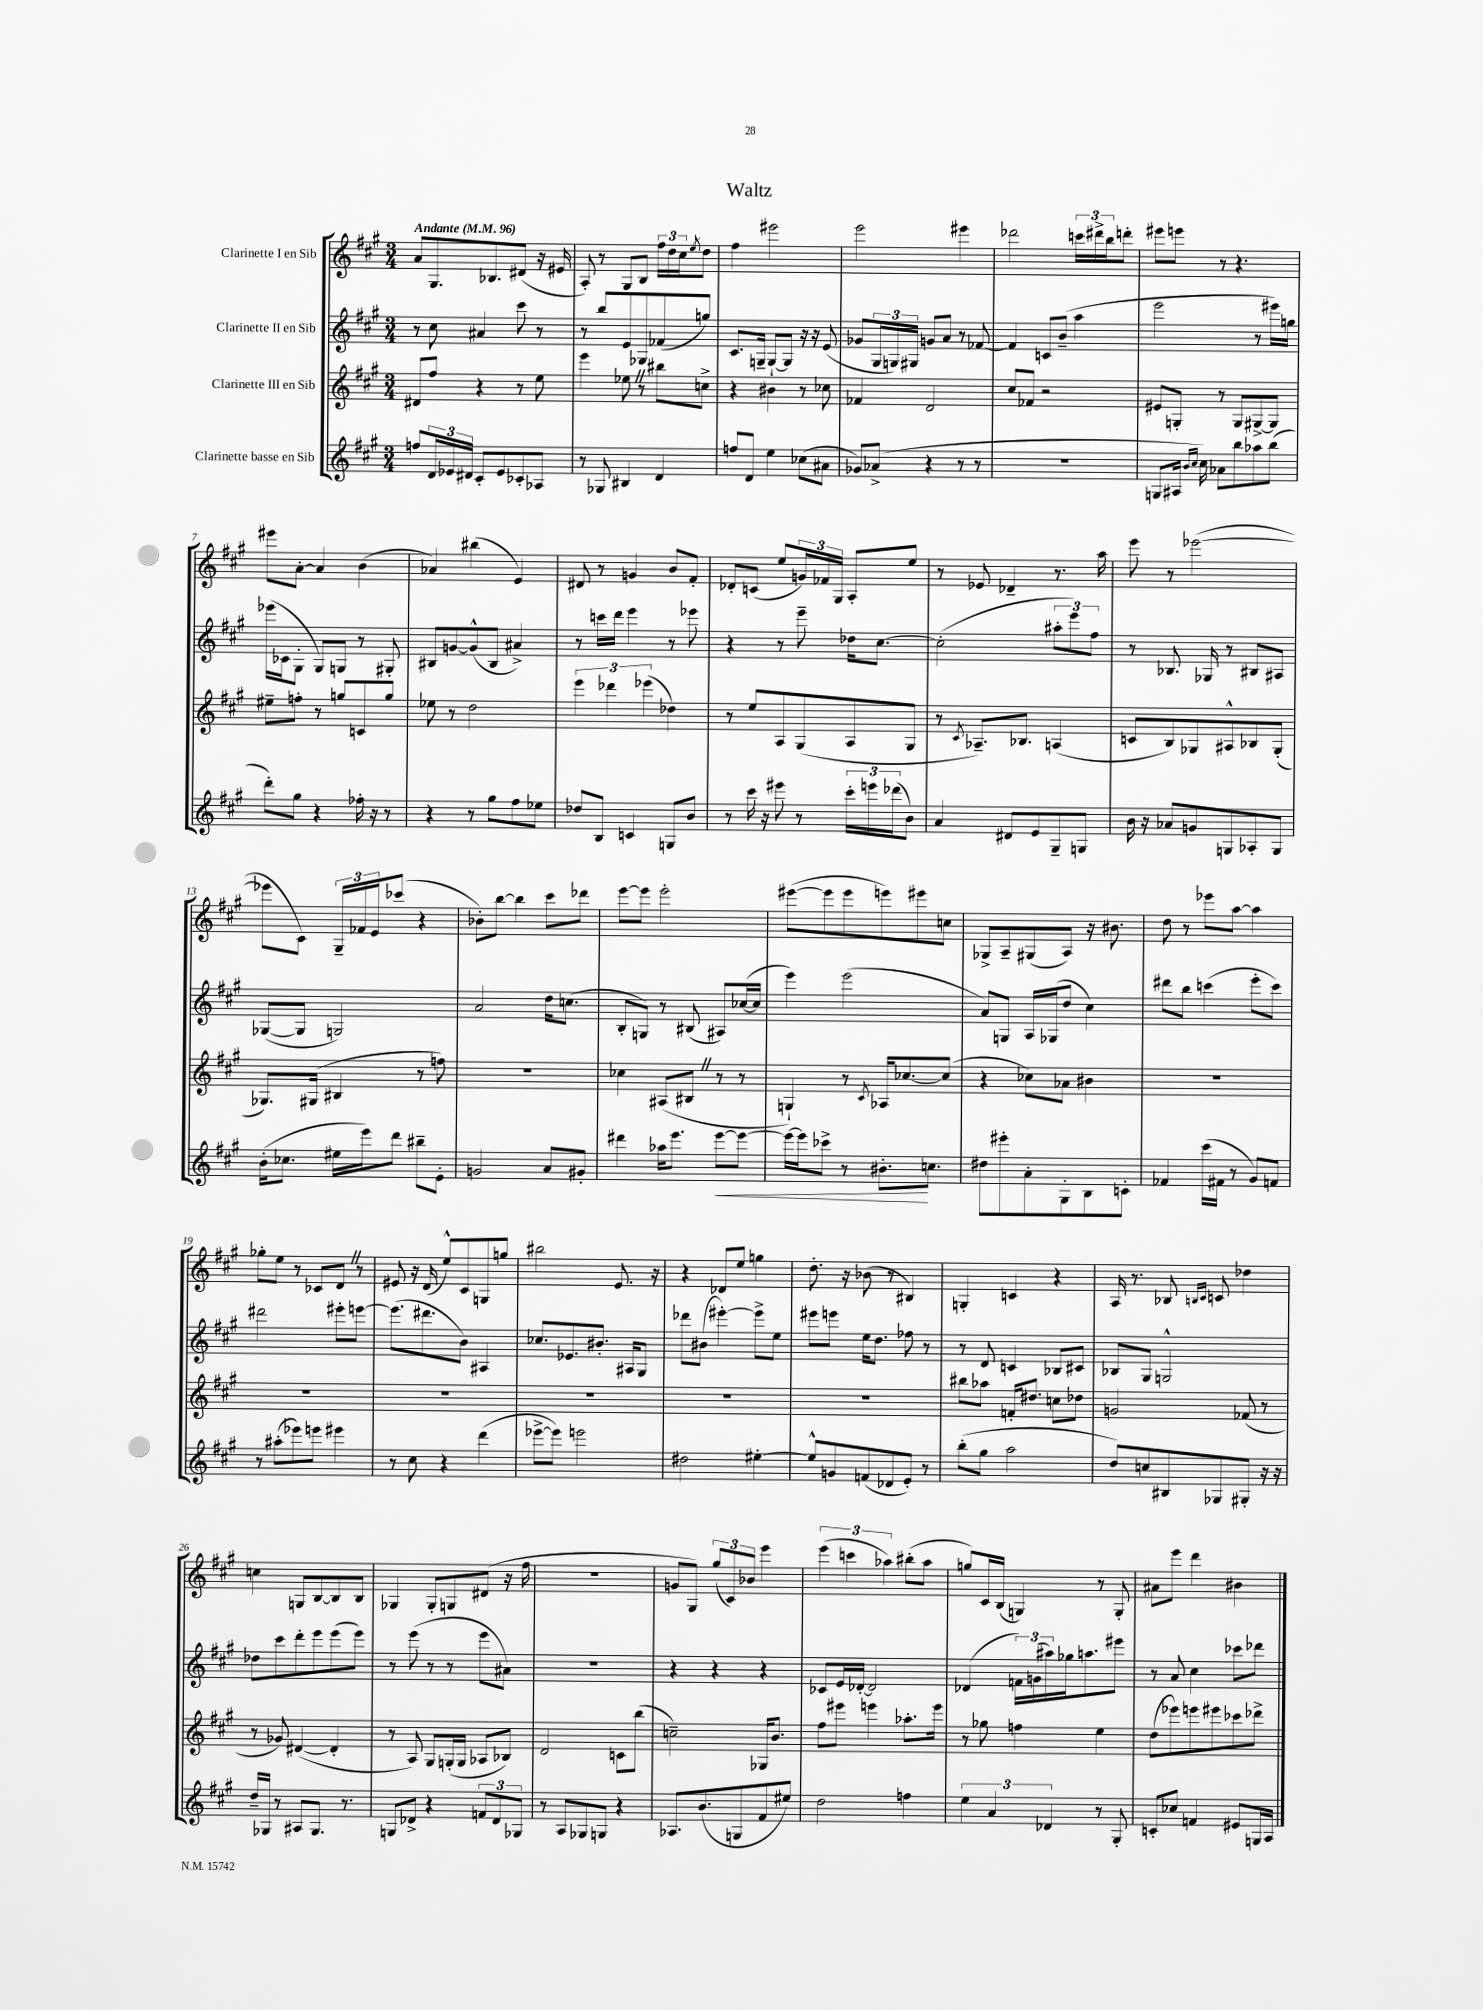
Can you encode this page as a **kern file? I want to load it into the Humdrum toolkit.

**kern	**dynam	**kern	**kern	**kern
*part4	*part4	*part3	*part2	*part1
*staff4	*staff4	*staff3	*staff2	*staff1
*I"Clarinette basse en Sib	*	*I"Clarinette III en Sib	*I"Clarinette II en Sib	*I"Clarinette I en Sib
*clefG2	*	*clefG2	*clefG2	*clefG2
*k[f#c#g#]	*	*k[f#c#g#]	*k[f#c#g#]	*k[f#c#g#]
*M3/4	*	*M3/4	*M3/4	*M3/4
*MM96	*	*MM96	*MM96	*MM96
=1	=1	=1	=1	=1
!	!	!	!	!LO:TX:a:B:t=Andante
8ffn/L	.	8d#X/L	8r	8a/L
24d/L	.	8ff#/J	8cc#\	8.G#/
24e-X/	.	.	.	.
24d#X/JJ	.	.	.	.
8c#'/L	.	4r	4a#X/	.
.	.	.	.	8.B-X/
8e-/	.	.	.	.
8c-X'/	.	8r	8ccc#\	(8d#X/J
8A-X/J	.	8ee\	8r	16r
.	.	.	.	16e#X/
=2	=2	=2	=2	=2
8r	.	4eee\	8r	8A'/)
8G-X/	.	.	8bb/L	8r
4B#X/	.	8ee-XZ\	8e/	8G#/L
.	.	8r	8G-X/	8B/J
4d/	.	8bb#X\L	(8f-X/	24ff#\LL
.	.	.	.	24dd\
.	.	.	.	24cc#\J
.	.	.	.	8qee/
.	.	8ccn^\J	8ggn/J)	8dd\J
=3	=3	=3	=3	=3
8ffn/L	.	4r	8.c#/L	4ff#\
8d/J	.	.	.	.
.	.	.	16Gn~/Jk	.
4ee\	.	4b#X\	[8G`/L	2eee#X\
.	.	.	8G/J]	.
(8cc-X\L	.	8r	16r	.
.	.	.	16r	.
8a#X\J	.	8cc-X\	(8e/	.
=4	=4	=4	=4	=4
8g-X/L)	.	4f-X/	8g-X/L	2eee\
(8a-X^/J	.	.	24G#/L	.
.	.	.	24Gn/)	.
.	.	.	24G#X/JJ	.
4r	.	2d/	8gn/L	.
.	.	.	8a/J	.
8r	.	.	8r	4eee#X\
8r	.	.	[8f-X/	.
=5	=5	=5	=5	=5
2.r	.	8cc#/L	4f-/]	2ddd-X\
.	.	8f-X/J	.	.
.	.	2r	8cn/L	.
.	.	.	(8b~/J	.
.	.	.	4aa\	24cccn\LL
.	.	.	.	24ddd#X^\
.	.	.	.	24bb\J
.	.	.	.	8dddn'\J
=6	=6	=6	=6	=6
8Gn/L	.	8e#X/L	2eee\	8eee#X\L
16A#X/Jk	.	8Gn'/J	.	8eeen\J
16qqb/LL	.	.	.	.
16qqcc#/JJ	.	.	.	.
16cc#\)	.	.	.	.
8a-X\L	.	8r	.	8r
8bb\	.	8G/L	.	4.r
8aa-X\	.	[8G#X^/	8r	.
(8bb\J	.	8G#/J]	16eee#X\LL)	.
.	.	.	16ggn\JJ	.
!!LO:LB:g=z
=7	=7	=7	=7	=7
8ddd'\L)	.	8ee#X~\L	(16eee-X\LL	8eee#X\L
.	.	.	16c-X\J	.
8gg#\J	.	8ffn'\J	8G#'\J	[8a'\J
4r	.	8r	8G#/L)	4a/]
.	.	8ggn/L	8Gn/J	.
16ff-X'\	.	8cn/	8r	(4b\
16r	.	.	.	.
8r	.	8gg/J	8G#X'/	.
=8	=8	=8	=8	=8
4r	.	8ee-X\	8B#X/L	4a-X/)
.	.	8r	[8gn/	.
8r	.	2dd\	(8g^^/]	(4bb#X\
8gg#\L	.	.	8B#/J	.
8ff#\	.	.	4a#X^/)	4e/)
8ee-X\J	.	.	.	.
=9	=9	=9	=9	=9
8dd-X/L	.	6eee\	8r	8d#X/
8B/J	.	.	16cccn\LL	8r
.	.	6ddd-X\	.	.
.	.	.	16ddd\JJ	.
4cn/	.	.	4eee\	4gn/
.	.	(6eee-X\	.	.
8Gn/L	.	4dd-X\)	8r	8b/L
8b/J	.	.	8eee-X\	8f#'/J
=10	=10	=10	=10	=10
8r	.	8r	4r	8d-X'/L
16ccc#\	.	8ee/L	.	(8cn/J
16r	.	.	.	.
8eee#X\	.	8A/	8r	8ee/L
8r	.	(8G#/	8eee~\	24gn/L)
.	.	.	.	24f-X/
.	.	.	.	24G#/JJ
24ccc#'\LL	.	8A/	16dd-X\KL	8A'/L
24eeen\	.	.	.	.
.	.	.	[8.cc#\J	.
(24ddd-X\J	.	.	.	.
8b\J)	.	8G#/J	.	8ee/J
=11	=11	=11	=11	=11
4a/	.	8r	(2cc#'\]	8r
.	.	8qc#/	.	.
.	.	8.A-X~/L)	.	8e-X/
8d#X/L	.	.	.	4d-X~/
.	.	8.B-X/J	.	.
8e/	.	.	.	.
8G#~/	.	(4An/	12aa#X'\L	8.r
.	.	.	12eee\)	.
8Gn/J	.	.	.	.
.	.	.	12ff#\J	.
.	.	.	.	16aa\
=12	=12	=12	=12	=12
16b\	.	8cn/L	8r	8eee\
16r	.	.	.	.
8a-X/L	.	8B/)	8.B-X/	8r
8gn/	.	8G-X/	.	([2eee-X\
.	.	.	16G-X/	.
8Gn/	.	8A#X^^/	8r	.
8A-X'/	.	8B-X/	8B#X/L	.
8G/J	.	(8G-'/J	8A#X/J	.
!!LO:LB:g=z
=13	=13	=13	=13	=13
(16b'\KL	.	8.G-X/L)	([8G-X/L	8eee-X\L]
8.cc-X\J	.	.	.	.
.	.	.	8G-/J]	8c#\J)
.	.	(16G#X/Jk	.	.
16ee#X\LL	.	4B#X/	2Gn/)	24G#~/LL
.	.	.	.	24f-X/
16eee\J)	.	.	.	.
.	.	.	.	24e/J
8ddd\J	.	.	.	(8ccc-X/J
8bb#X~\L	.	8r	.	4r
8e'\J	.	8ffn\)	.	.
=14	=14	=14	=14	=14
2gn/	.	2.r	2a/	8b-X'\L)
.	.	.	.	[8bb\J
.	.	.	.	4bb\]
8a/L	.	.	16dd\KL	8ccc#\L
.	.	.	(8.ccn\J	.
8g#X'/J	.	.	.	8ddd-X\J
=15	=15	=15	=15	=15
4ddd#X\	.	4cc-X\	8B'/L	[8eee\L
.	.	.	8Gn/J)	8eee\J]
16aa-X\KL	.	(8A#X/L	8r	2eee'\
8.eee\J	.	.	.	.
.	.	8B#XZ/J	(8B#X/	.
!	!LO:HP:b	!	!	!
[8eee\L	<	8r	8A#X/L)	.
8eee\J_	.	8r	([16cc-X/L	.
.	.	.	16cc-/JJ]	.
=16	=16	=16	=16	=16
16eee\LL_	.	4Gn`/)	4eee\)	([8eee#X\L
16eee\J]	.	.	.	.
8ccc-X^\J	.	.	.	8eee#\]
8r	.	8r	(2eee\	8eee#\
.	.	8qc#/	.	.
8.b#X'\L	.	16A-X/KL	.	8eeen\)
.	.	[8.cc-X/	.	.
.	.	.	.	8eee#X\
8.ccn\J	[	.	.	.
.	.	(8cc-/J]	.	8ccn\J
=17	=17	=17	=17	=17
8dd#X\L	.	4r	8a/L)	8G-X^/L
8eee#X'\	.	.	8Gn/J	8A~/
8a'\	.	8cc-X\L)	16A/LL	(8G#X/
.	.	.	(16G-X/J	.
8G#'\	.	8a-X\J	8dd/J	8A/J)
8B\	.	4b#X\	4cc#\)	16r
.	.	.	.	8.b#X\
8cn'\J	.	.	.	.
=18	=18	=18	=18	=18
4f-X/	.	2.r	8ddd#X\L	8dd\
.	.	.	8bb\J	8r
(16ccc#\LL	.	.	(4cccn\	8eee-X\L
16f#X\JJ	.	.	.	.
8r	.	.	.	[8aa\J
8g#/L)	.	.	8eee'\L	4aa\]
8fn/J	.	.	8ccc\J)	.
!!LO:LB:g=z
=19	=19	=19	=19	=19
8r	.	2.r	2ddd#X\	8gg-X'\L
(8aa#X'\L	.	.	.	8ee\J
8eee-X\)	.	.	.	8r
8eeen\J	.	.	.	8c-X/L
4eee#X\	.	.	8eee#X'\L	8dZ/J
.	.	.	[8eeen\J	8r
=20	=20	=20	=20	=20
8r	.	2.r	(8.eee\L]	8e#X/
8cc#\	.	.	.	16r
.	.	.	8.ddd#X\	(16d/
4r	.	.	.	8ee^^/L)
.	.	.	8b\J)	8c#/
(4ddd\	.	.	4A#X/	8Gn/
.	.	.	.	8ggn/J
=21	=21	=21	=21	=21
[8eee-X^\L	.	2.r	8.cc-X/L	2bb#X\
8eee-\J])	.	.	.	.
.	.	.	8.e-X/	.
2eeen\	.	.	.	.
.	.	.	8.b#X'/J	.
.	.	.	.	8.e/
.	.	.	16A#X/KL	.
.	.	.	8G#/J	.
.	.	.	.	16r
=22	=22	=22	=22	=22
2dd#X\	.	2.r	8ddd-X\L	4r
.	.	.	(8b#X\J	.
.	.	.	[4eee#X'\)	8d-X/L
.	.	.	.	8ee/J
[4ee#X'\	.	.	8eee#^\L]	4ggn\
.	.	.	8ee\J	.
=23	=23	=23	=23	=23
8ee#^^/L]	.	2.r	8eee#X\L	8.dd'\
8gn/	.	.	8eeen\J	.
.	.	.	.	16r
(8fn/	.	.	16ee\KL	(8b-X\
.	.	.	8.dd\J	.
8d-X/	.	.	.	8r
8e'/J)	.	.	8ff-X\	4B#X/)
8r	.	.	8r	.
=24	=24	=24	=24	=24
(8bb'\L	.	8bb#X\L	8r	4Gn'/
8gg#\J	.	8aa-X\J	8d/	.
2aa\	.	16fn'/KL	4cn/	4cn/
.	.	8.dd#X/J	.	.
.	.	8ccn\L	8B-X/L	4r
.	.	8dd-X\J	8c#X/J	.
=25	=25	=25	=25	=25
8dd/L)	.	2gn/	8B-X/L	16A/
.	.	.	.	8.r
8ccn/	.	.	8G#/J	.
8B#X/	.	.	2Gn^^/	8B-X/
.	.	.	.	16qqBn/LL
.	.	.	.	16qqc#/JJ
8G-X/	.	.	.	8cn/
8G#X'/J	.	(8f-X/	.	4dd-X\
16r	.	8r	.	.
16r	.	.	.	.
!!LO:LB:g=z
=26	=26	=26	=26	=26
16dd~/LL	.	8r	8dd-X\L	4ccn\
16G-X/JJ	.	.	.	.
8r	.	8g-X/)	8ccc#\	.
8A#X/L	.	([4d#X/	8ddd'\	8Gn/L
8.G-/J	.	.	8eee\	[8B/
.	.	4d#'/]	(8eee\	8B/]
8.r	.	.	.	.
.	.	.	8eee\J)	8B/J
=27	=27	=27	=27	=27
8Gn/L	.	8r	8r	4G-X/
8d-X^/J	.	8A/)	(8eee\	.
4r	.	8G#/L	8r	8G-'/L
.	.	(16Gn'/L	8r	8Gn/
.	.	16G/JJ	.	.
12fn/L	.	8A-X/L	8eee\L	(8d#X/J
12d-/	.	.	.	.
.	.	8B-X/J)	8a#X\J)	16r
12G-X/J	.	.	.	.
.	.	.	.	16ff#\
=28	=28	=28	=28	=28
8r	.	2d/	2.r	2.r
8A/L	.	.	.	.
8G-X/	.	.	.	.
8Gn/J	.	.	.	.
4r	.	8cn\L	.	.
.	.	(8bb\J	.	.
=29	=29	=29	=29	=29
8.A-X/L	.	2ccn~\)	4r	8gn/L
.	.	.	.	8G#/J)
(8.b/	.	.	.	.
.	.	.	4r	(12gg#/L
.	.	.	.	12c#/)
8Gn/	.	.	.	.
.	.	.	.	12b-X/J
8f#/	.	16G-X/KL	4r	4eee\
.	.	8.b/J	.	.
8ee#X/J)	.	.	.	.
=30	=30	=30	=30	=30
2dd\	.	8ff#\L	8c-X/L	(6eee\
.	.	8eee#X\J	16e/L	.
.	.	.	.	6cccn\
.	.	.	[16d-X'/JJ	.
.	.	4eeen\	2d-/]	.
.	.	.	.	6aa-X\)
4ffn\	.	8.aa-X'\L	.	(8bb#X'\L
.	.	.	.	8aa-\J
.	.	16eee\Jk	.	.
=31	=31	=31	=31	=31
6ee\	.	8r	(4d-X/	8ggn/L)
.	.	8gg-X\	.	16c#/L
6a/	.	.	.	.
.	.	.	.	(16B/JJ
.	.	4ffn\	24fn\LL)	4Gn/)
.	.	.	(24gn\	.
6d-X/	.	.	24aa#X\)	.
.	.	.	16gg-X\J	.
.	.	.	8.aan\	.
8r	.	4ee\	.	8r
8G#'/	.	.	8eee#X\J	8G'/
=32	=32	=32	=32	=32
8cn'/L	.	(8dd\L	8r	8a#X\L
8cc-X/J	.	8eee-X\)	8a/	8eee\J
4fn/	.	8eeen\	4cc#\	4ddd\
.	.	8eee#X\	.	.
8e#X/L	.	8ccc-X\	8ccc-X\L	4b#X\
16Gn/L	.	8ddd-X^\J	8ddd-X\J	.
16A/JJ	.	.	.	.
==	==	==	==	==
*-	*-	*-	*-	*-
